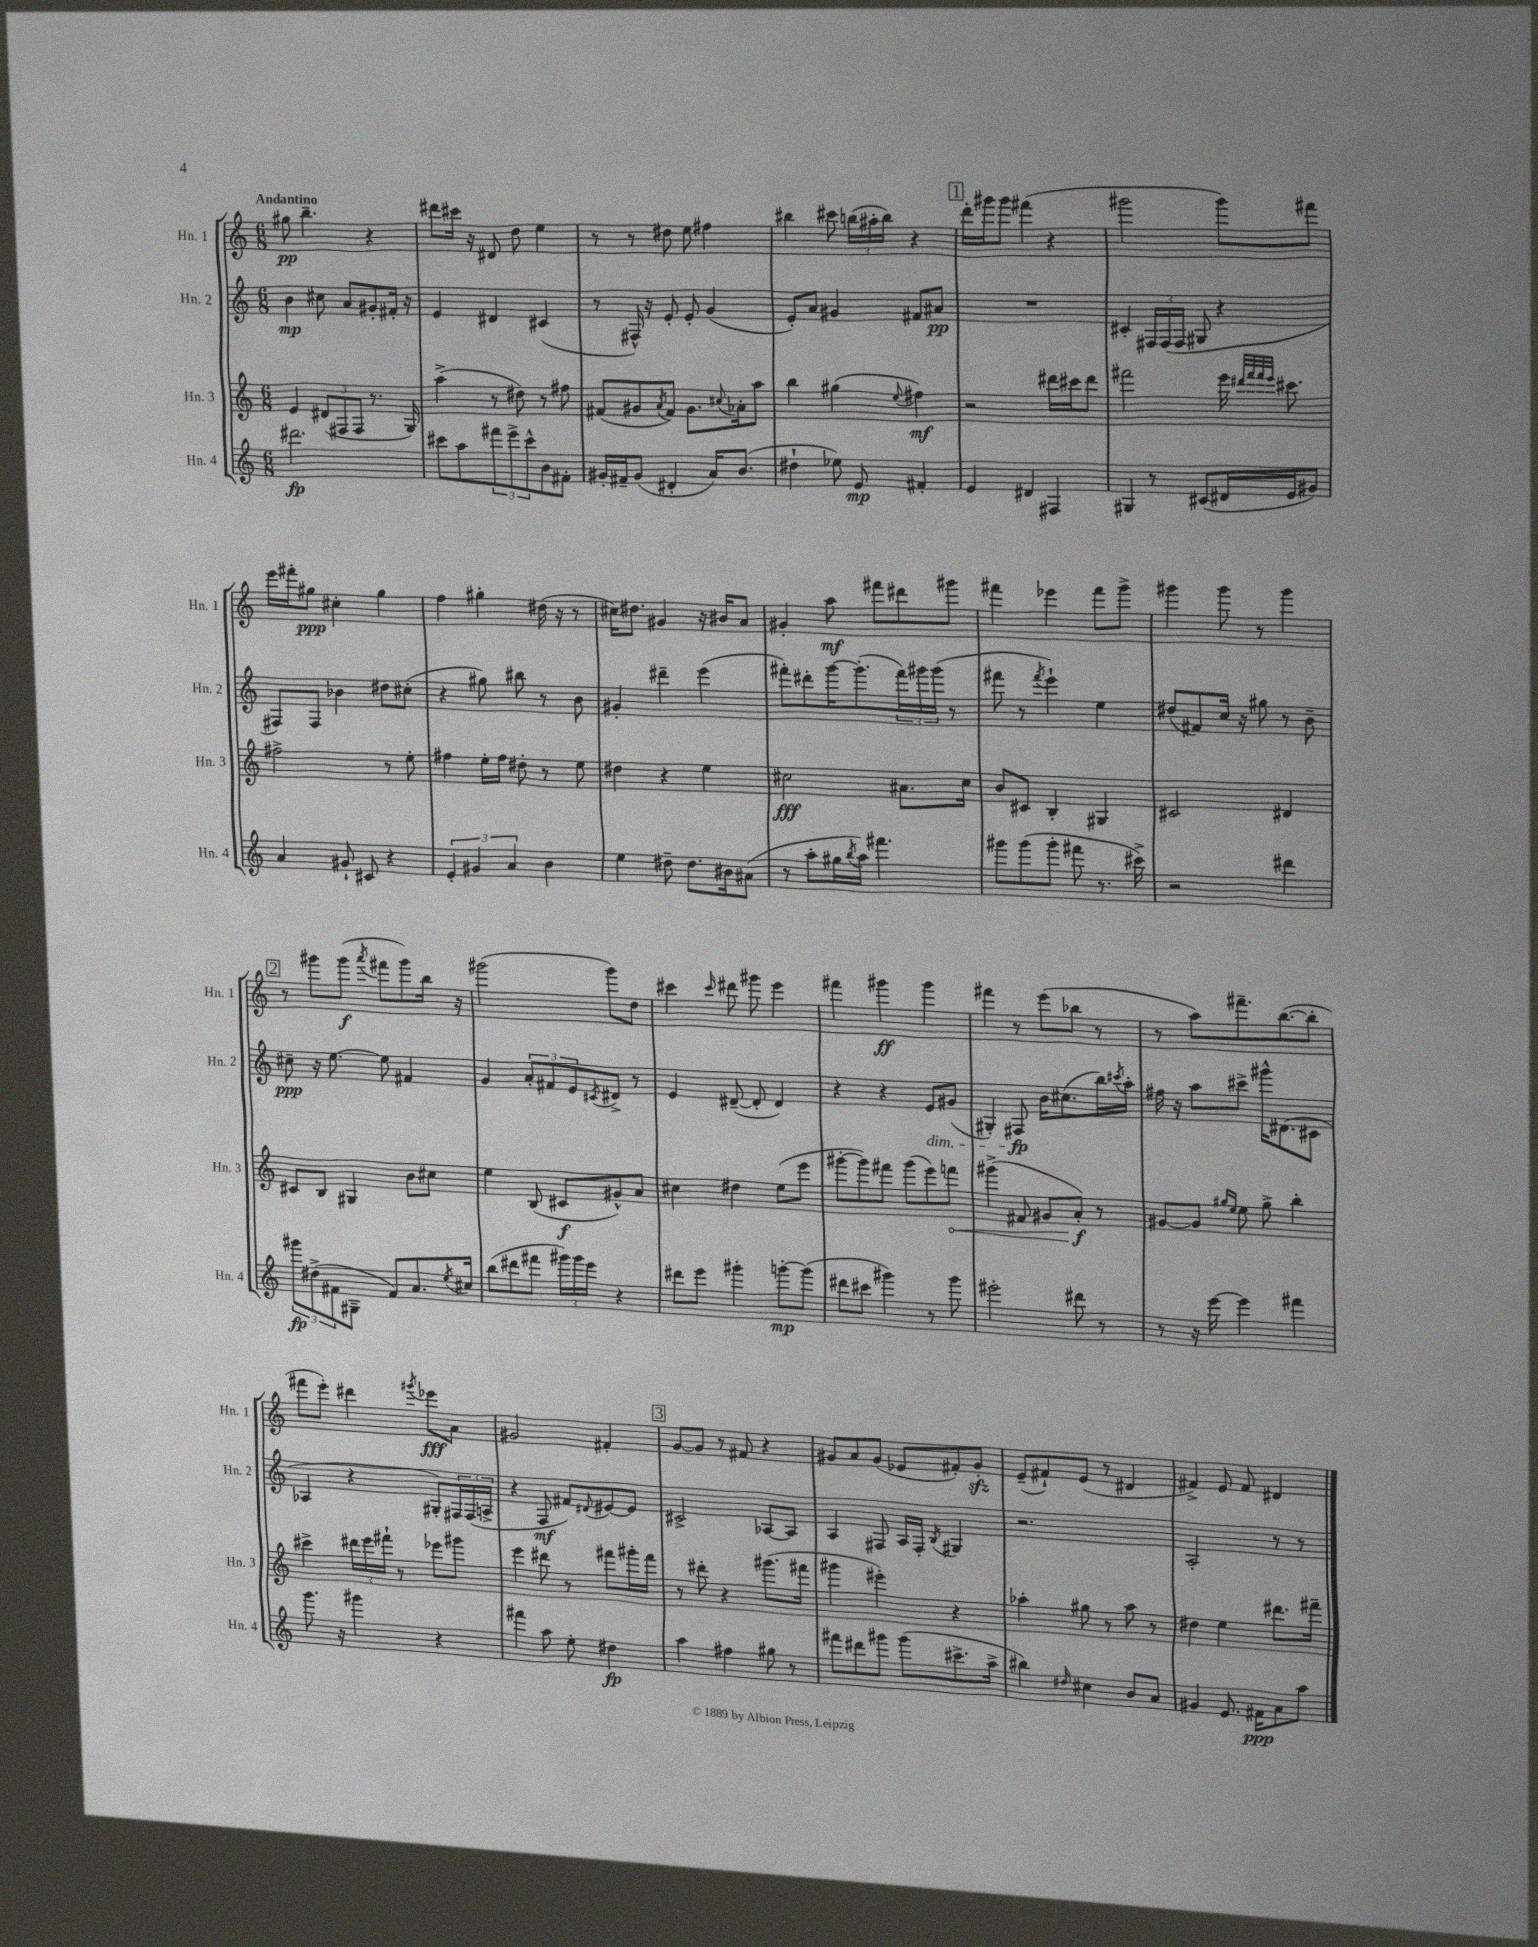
<<
\new StaffGroup <<
\new Staff = "s0" \with { instrumentName = "Hn. 1" shortInstrumentName = "Hn. 1" } {
    \clef treble \key c \major \numericTimeSignature \time 6/8 \tempo "Andantino"
    gis''8\pp b''4.-- r4 |
    dis'''8 cis'''16 r16 dis'8 d''8 e''4 |
    r8 r8 dis''8 e''8 fis''4 |
    bis''4 cis'''8 \tuplet 3/2 { b''16( ais''16-. b''16) } r4 |
    \mark \markup { \box "1" } d'''16-. gis'''16 gis'''8 fis'''4( r4 |
    gis'''2 gis'''8) fis'''8 |
    e'''16 fis'''16-. gis''8\ppp cis''4-. gis''4 |
    f''4 gis''4-. dis''16( r16 r8 |
    cis''16) dis''8. gis'4 r16 bis'16 a'8 |
    gis'4-. a''8\mf fis'''8 dis'''8 gis'''8 |
    fis'''4 ees'''4 fis'''8 g'''8-> |
    gis'''4 gis'''8 r8 gis'''4 |
    \mark \markup { \box "2" } r8 gis'''8 gis'''8\f( \acciaccatura { a'''8 } fis'''8 gis'''8) b''16 r16 |
    gis'''2( gis'''8) d''8 |
    cis'''4 \grace { cis'''16 } dis'''8 gis'''8 e'''4 |
    fis'''4 gis'''4\ff gis'''4 |
    fis'''4 r8 e'''8( bes''8 r8 |
    r8 a''8) fis'''8.-- b''8.~( b''8-. |
    fis'''8 e'''8-.) dis'''4 \acciaccatura { gis'''8 } ees'''8\fff a'8 |
    gis'2 fis'4-. |
    \mark \markup { \box "3" } g'8~ g'8 r8 fis'8 r4 |
    gis'8 a'8 gis'8( ees'8 fis'8-.) gis'8-.\sfz |
    e'8--( fis'8-!) e'8( r8 dis'4 |
    fis'4->) e'8 fis'8 dis'4 \bar "|." |
}
\new Staff = "s1" \with { instrumentName = "Hn. 2" shortInstrumentName = "Hn. 2" } {
    \clef treble \key c \major \numericTimeSignature \time 6/8
    b'4\mp cis''8 a'8 gis'8-. fis'16-. r16 |
    e'4 dis'4 cis'4( |
    r8 fis16-^) r16 e'8-. e'8-. g'4( |
    e'8-.) a'8 gis'4 fis'8 ais'8\pp |
    \mark \markup { \box "1" } R2. |
    cis'4-. \tuplet 3/2 { fis16 fis16( fis16 } gis8 r4 |
    fis8) fis8 bes'4 dis''8 cis''8-.( |
    r4 gis''8) bis''8 r8 b'8 |
    gis'4-. dis'''4-- e'''4( |
    fis'''8-.) dis'''8-. g'''16~ g'''8.-.( \tuplet 3/2 { fis'''16) gis'''16 gis'''16( } r8 |
    fis'''8 r8 \acciaccatura { fis'''8 } e'''4-!) e''4 |
    dis''8( fis'8) c''16 r16 gis''8 r8 b'8-- |
    \mark \markup { \box "2" } cis''8--\ppp r16 e''8.~ e''8 fis'4 |
    g'4 \tuplet 3/2 { a'8-. fis'8 e'8 } \acciaccatura { cis'8 } dis'8-> r8 |
    e'4 dis'8~--( dis'8-. dis'4) |
    r4 r4 e'8\dim gis'8( |
    gis4-.) fis8\fp\! b'16 cis''8.( b''16) \acciaccatura { cis'''8 } a''16-. |
    fis''16 r16 a''8 cis'''8-> gis'''16-^ dis'8.( cis'8 |
    aes4 r4 gis8-.) \tuplet 3/2 { fis16 fis16( a16-> } |
    r4 f8\mf fis'8) \appoggiatura { dis'8 } eis'8~ eis'8 |
    \mark \markup { \box "3" } cis'2-> aes8~ aes8 |
    a4 fis8 a16 fis16-. \acciaccatura { b8 } gis4 |
    r2. |
    a2-. r8 r8 \bar "|." |
}
\new Staff = "s2" \with { instrumentName = "Hn. 3" shortInstrumentName = "Hn. 3" } {
    \clef treble \key c \major \numericTimeSignature \time 6/8
    e'4 \tuplet 3/2 { dis'8( fis8 fis8 } r8. g16) |
    a''4->( r8 dis''8) r8 fis''8 |
    fis'8( gis'8 \acciaccatura { a'8 } fis'8) gis'8. \appoggiatura { cis''8 } aes'16-. a''8 |
    b''4 gis''4( \appoggiatura { e''8 } fis''4\mf) |
    \mark \markup { \box "1" } r2 dis'''16 cis'''16 dis'''8 |
    fis'''2 e'''16 \grace { dis'''32 fis'''32 fis'''32 e'''32 } cis'''8. |
    fis''2-> r8 e''8-. |
    fis''4 e''16-. fis''16 dis''8-. r8 e''8 |
    dis''4 r4 e''4 |
    cis''2\fff ais'8. cis''16 |
    b'8 cis'8 b4-. gis4 |
    cis'2 dis'4 |
    \mark \markup { \box "2" } cis'8 b8 gis4 b'8 cis''8 |
    e''4 b8( cis'8\f gis'8-^) a'8 |
    cis''4 dis''4 e''8( e'''8 |
    gis'''8~-. gis'''8) fis'''8 gis'''8( e'''8) \once \override Hairpin.circled-tip = ##t f'''8\< |
    gis'''4->( fis'8 gis'8 a'8-.\f\!) r8 |
    gis'8~ gis'8 \grace { gis''16 e''16 } e''8 gis''8-> b''4-. |
    cis'''4-> \tuplet 3/2 { dis'''16 e'''16 fis'''16-! } r8 ees'''8 gis'''8 |
    e'''4 dis'''8 r8 fis'''8 gis'''16-. fis'''16 |
    \mark \markup { \box "3" } r8 dis'''8-. r4 gis'''8.( fis'''16 |
    gis'''4 eis'''4-.) r4 |
    aes''4-. gis''8 r8 aes''8 r8 |
    dis''4 e''4 dis'''8. fis'''16-- \bar "|." |
}
\new Staff = "s3" \with { instrumentName = "Hn. 4" shortInstrumentName = "Hn. 4" } {
    \clef treble \key c \major \numericTimeSignature \time 6/8
    dis'''2.\fp |
    cis'''8 a''8 \tuplet 3/2 { fis'''8 e'''8-> cis'''8-^ } b'8 fis'8-. |
    gis'16-. fis'16-- gis'8( dis'4-. a'16) b'8.( |
    dis''4-! ees''8) e'8\mp fis'4-. |
    \mark \markup { \box "1" } e'4 dis'4 fis4 |
    gis4 r8 cis'8( dis'16 e'16 gis'8) |
    a'4 gis'8-! cis'8 r4 |
    \tuplet 3/2 { e'4-. gis'4 a'4 } b'4 |
    e''4 dis''8-- dis''8. bis'16 ais'8( |
    r8 a''8-. gis''16 \acciaccatura { b''8 } a''16) fis'''4. |
    gis'''8 gis'''8( gis'''8-. fis'''8 r8. cis'''16->) |
    r2 dis'''4 |
    \mark \markup { \box "2" } \tuplet 3/2 { gis'''8\fp dis''8->( fis'8 } gis8-- fis'8) a'8. \acciaccatura { e''8 } cis''16 |
    b''8( dis'''8 fis'''8 \tuplet 3/2 { gis'''16) gis'''16 e'''16 } r4 |
    dis'''8 e'''8 gis'''4-. g'''8~-.\mp g'''8( |
    dis'''8 cis'''8 gis'''4) r8 gis'''8 |
    eis'''2-. dis'''8 r8 |
    r8 r16 e'''16~ e'''4 fis'''4 |
    g'''8. r16 gis'''4 r4 |
    fis'''4 a''8 e''8-. dis''4\fp |
    \mark \markup { \box "3" } a''4 fis''4 gis''8 r8 |
    fis'''8 dis'''8 gis'''8 gis'''8( cis'''8.-> a''16-> |
    bis''4) \grace { dis''16 } cis''4 b'8 a'8 |
    gis'4 e'8. fis'16\ppp a'8 a''8 \bar "|." |
}
>>
>>
\layout { \context { \Score \remove "Bar_number_engraver" } }
